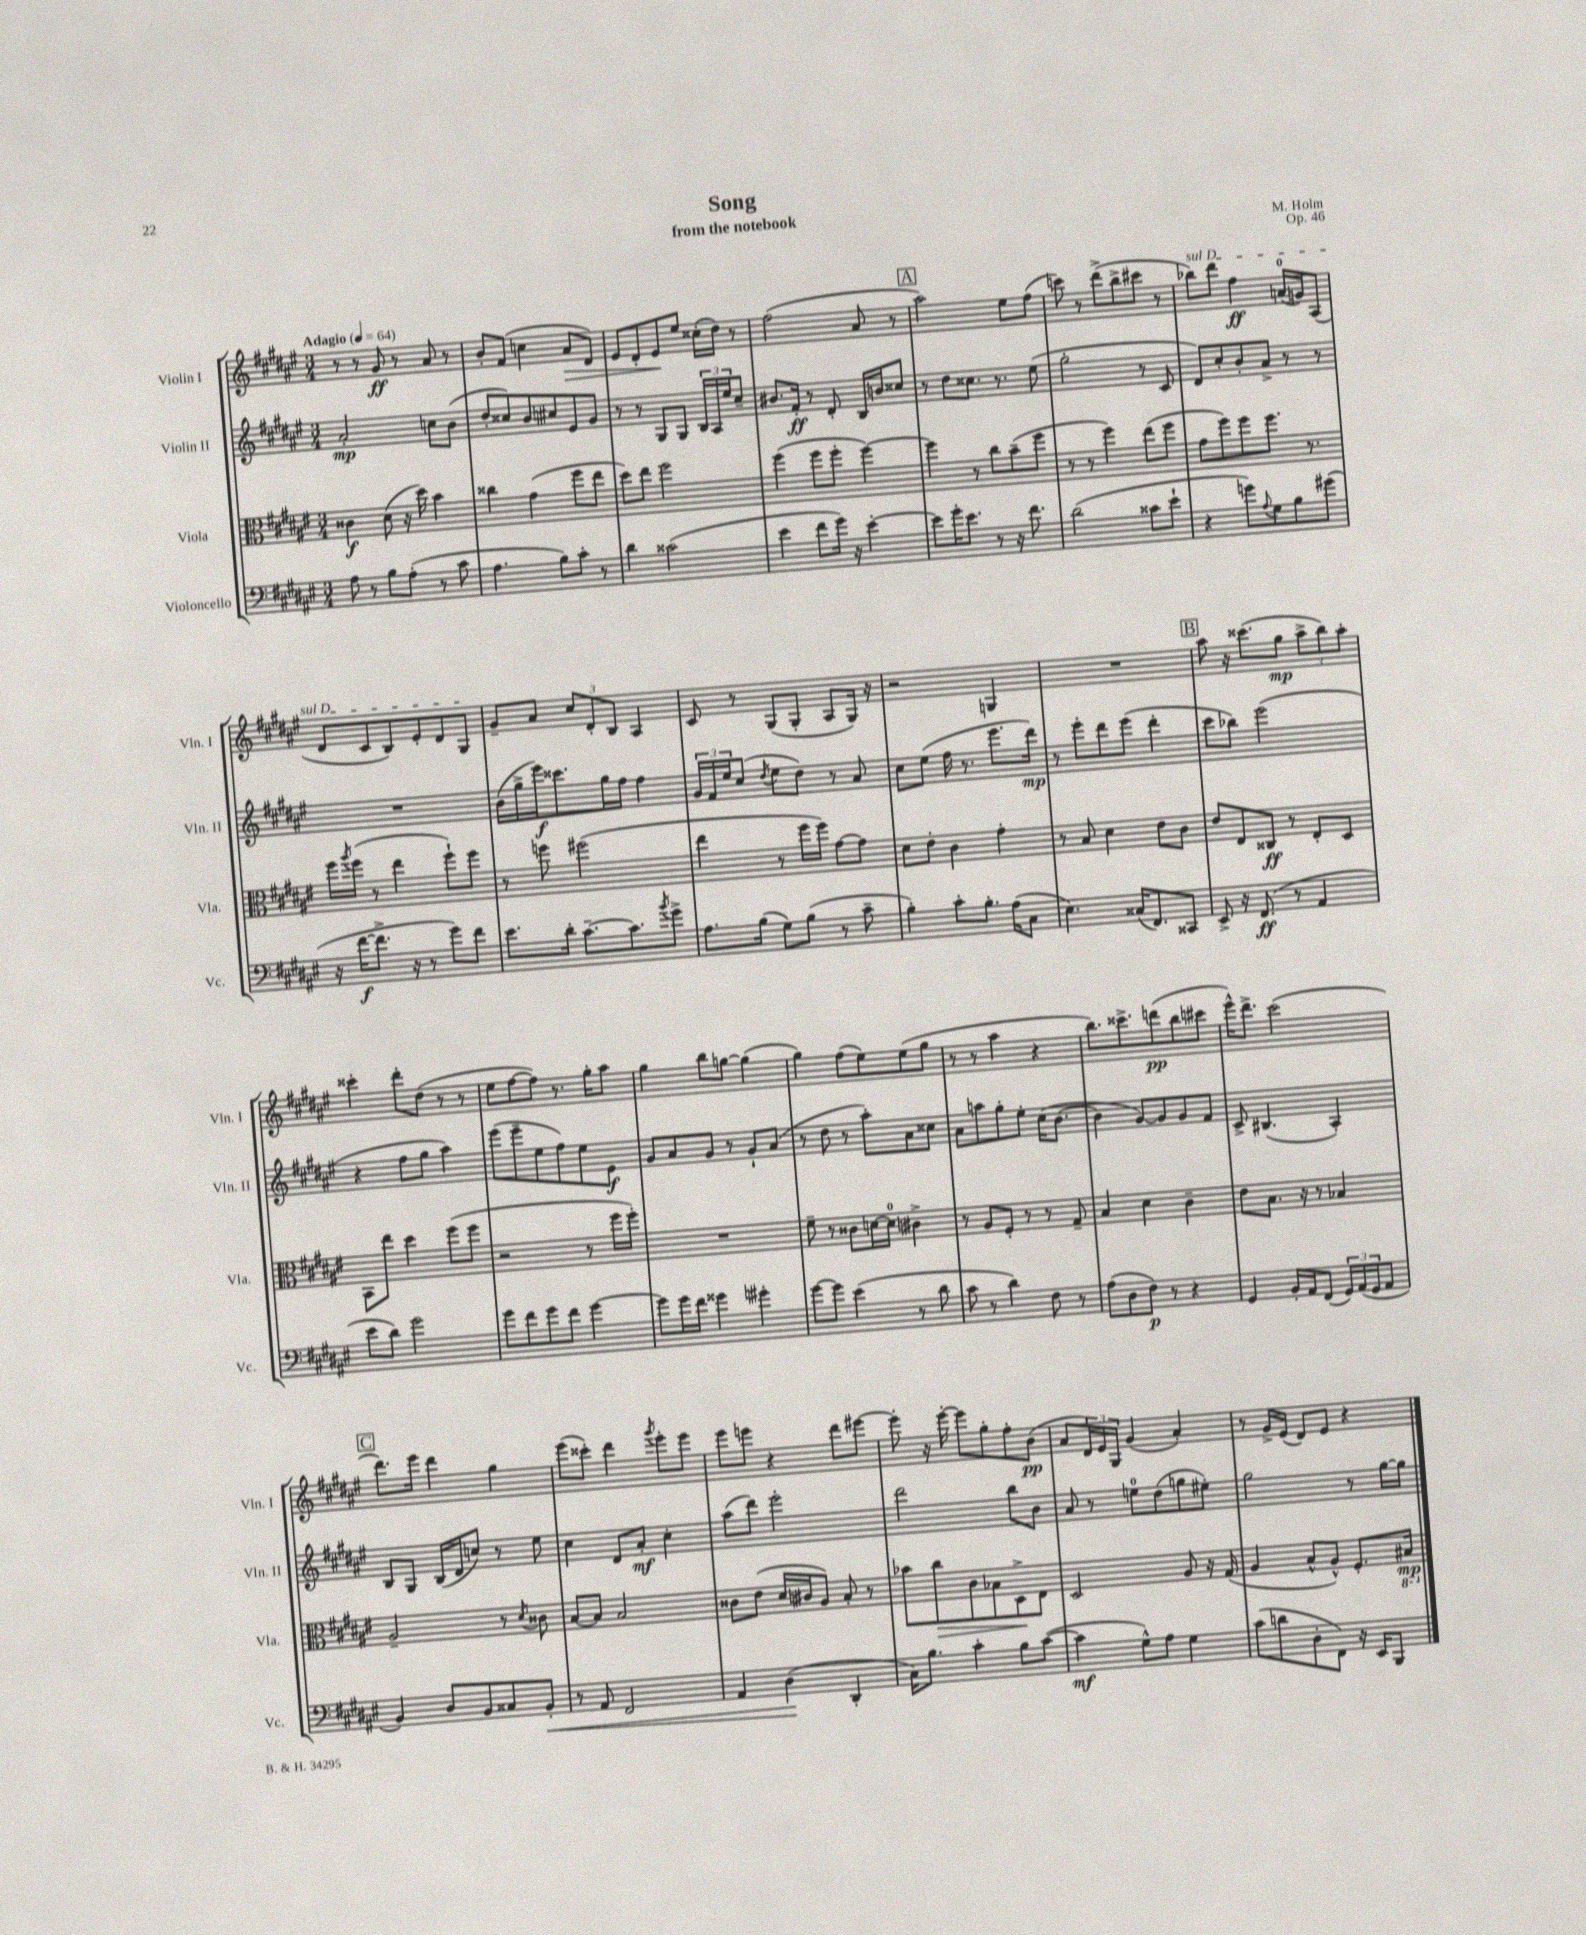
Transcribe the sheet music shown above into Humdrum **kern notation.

**kern	**kern	**kern	**kern
*staff4	*staff3	*staff2	*staff1
*clefF4	*clefC3	*clefG2	*clefG2
*k[f#c#g#d#a#e#]	*k[f#c#g#d#a#e#]	*k[f#c#g#d#a#e#]	*k[f#c#g#d#a#e#]
*M3/4	*M3/4	*M3/4	*M3/4
*MM64	*MM64	*MM64	*MM64
8A#	4c##	2a#'	8r
8r	.	.	8r
8B	(8d#	.	8g#
(8A#'	16r	.	8r
.	16dd#)	.	.
8r	4b	8cc	8a#
8c#	.	(8b	8r
=	=	=	=
4.A#	4cc##	8dd#'	8b'
.	.	8cc##)	(8f#
.	(4g#	8b	4cc
8B)	.	8cc#	.
8c#'	8ff#	8e#	8a#
8r	8ee#	8g#	8d#)
=	=	=	=
4d#	8dd#)	8r	8e#
.	8ee#	8r	8d#'
(2c##	2ff#	8G#	8e#
.	.	8G#	8ee#
.	.	24B	(16cc##'
.	.	24A#	.
.	.	.	16dd#)
.	.	24ee#	.
.	.	8cc#~	8r
=	=	=	=
4e#	(4ff#	8.b#	(2ff#
.	.	16f#'	.
8f#	8ff#	8r	.
16g#)	8ff#'	8d#'	.
16r	.	.	.
[4e#'	[4ff#)	16B	8a#
.	.	16b	.
.	.	8cc##	8r
=	=	=	=
8e#]	4ff#]	8r	2aa#)
16g#'	.	8dd#	.
8.e#	.	.	.
.	8r	8.cc##	.
8r	8cc#	.	.
.	.	8.r	.
16r	(8b~	.	8ee#
8.f#	.	.	.
.	8ff#	(8ee#	(8ff#
=	=	=	=
(2d#	8r	2gg#'	8ccc)
.	8r	.	8r
.	4ff#)	.	(8ddd#^
.	.	.	8bb^
8c##	(8ee#	8r	8ccc#
8e#`	8ff#	8c#	8r
=	=	=	=
4r	8g#	8d#)	8bb-)
.	8ff#)	8cc#'	8ddd#
8g)	8ff#	8b'	4ff#
8qqA#	.	.	.
8G#	8.ff#	8a#^	.
8B	.	8r	(16a
.	8.r	.	16g)
(8g#	.	8r	(8A#
=	=	=	=
16r	16ff#	2.r	8d#
.	8qaa#	.	.
[16f#	(16ff#	.	.
8.f#^]	8r	.	8c#
.	4ee#	.	8B)
16r	.	.	.
8r	.	.	8e#'
8g#)	8ff#`)	.	8d#
8f#	8ff#	.	8G#
=	=	=	=
8.e#	8r	(16b	8g#~
.	.	16gg#^	.
.	8ff	16eee#)	8a#
16d#'	.	8.ccc##	.
[8.c#~	(2ff#	.	12cc#
.	.	.	12d#'
.	.	16gg#	.
.	.	.	12B
8.c#]	.	16ff#	.
.	.	4ff#	4A#
8qb	.	.	.
8g#^	.	.	.
=	=	=	=
8.A#	4ee#	24g#	8c#
.	.	24f#	.
.	.	24ee#	.
.	.	(8cc#	8r
(16B	.	.	.
.	.	8qdd#	.
8G#)	8r	8ee#	(8G#
(8B	16ff#	8dd#)	8G#'
.	16ff#)	.	.
8r	[8g#	8r	8A#
8c#~	8g#]	8a#	16G#)
.	.	.	16r
=	=	=	=
4B')	8d#	8cc#	2r
.	8e#'	(8ee#	.
8c#'	4c#	16ff#	.
.	.	8.r	.
8.B'	.	.	.
.	4g#'	8.eee#	4G
(16A#	.	.	.
8C#	.	.	.
.	.	16ddd#)	.
=	=	=	=
4.E#)	8r	8r	2.r
.	8B	8eee#'	.
.	4d#	8ddd#	.
(16C##	.	(8eee#	.
8.FF#)	.	.	.
.	8e#	4ddd#'	.
8CC##	8c#	.	.
=	=	=	=
8EE#^	8e#	8ccc#	8aa#
16r	8E#	8bb-)	16r
(8.FF#	.	.	(8.ccc##
.	8C##	(2eee#	.
8r	8r	.	8gg#
4AA#	8E#'	.	12aa#^
.	.	.	12bb)
.	8D#	.	.
.	.	.	12aa#'
=	=	=	=
8e#	8BB	4r	4ccc##'
8d#)	8ee#	.	.
2g#	4dd#	8ff#	8ddd#'
.	.	8gg#	(8dd#
.	(8ff#	4aa#)	8r
.	8ff#	.	8r
=	=	=	=
8g#	2r	(8eee#	8ee#
8f#	.	8eee#~	[8ff#
8g#	.	8ee#	8ff#])
8f#	.	8ff#)	8.r
[4g#	8r	8ee#	.
.	.	.	16gg#'
.	16ff#	8e#	8aa#
.	16ff#')	.	.
=	=	=	=
8g#]	2.r	8g#	4gg#
16g#	.	8a#	.
16f#	.	.	.
4g##	.	8g#	8bb
.	.	8r	[8gg
4g#'	.	8g#`	(4gg]
.	.	(8a#	.
=	=	=	=
[8g#	8f#~	8r	4gg#)
8g#]	8r	8dd#	.
(4e#	8c##	8r	(8ff#
.	[16d	8aa#')	8ee#)
.	16d]	.	.
8r	4c#^	8a#	(8ee#
8d#	.	8cc##	8gg#
=	=	=	=
8c#	8r	8a#	8r
8r	8A#	8aa	8r
4d#)	8F#'	8gg#'	4aa#
.	8r	8ee#'	.
8F#	8r	(16cc#	4r
.	.	[8.b	.
8r	8G#~	.	.
=	=	=	=
(8A#	4B	4b]	8.bb)
8D#	.	.	.
.	.	.	8.ccc##^
8F#)	4d#	[8g#)	.
8r	.	8g#]	(8ddd
4r	4c#~	8g#	8bb
.	.	8f#	8ccc#
=	=	=	=
4GG#	8e#	8c#^	16eee#^^)
.	.	.	8.ddd#^
.	8.B	(4.B#	.
16BB'	.	.	(2ccc#
16AA#	16r	.	.
(8FF#	8r	.	.
24GG#)	4B-	4A#')	.
(24AA#	.	.	.
24GG#	.	.	.
8AA#	.	.	.
=	=	=	=
4BB)	2A#~	8B	8.ddd#)
.	.	8G#	.
.	.	.	16eee#
8D#	.	(16B	4ddd#
.	.	16d#	.
8BB	.	8cc)	.
8C##	8r	8r	4gg#
.	8qd#	.	.
8BB'	8c##	8ee#	.
=	=	=	=
8r	[8B	4cc#	(8eee#
8AA#	8B]	.	8ccc##')
2FF#	2B	8d#	4ddd#
.	.	8a#'	.
.	.	.	8qggg#
.	.	4cc#'	8eee#'
.	.	.	8eee#
=	=	=	=
4AA#	8c##	(8aa#	8eee#
.	(8e#	8ddd#)	8eee
(4D#	16d#	2eee#'	4r
.	16c#	.	.
.	8A#)	.	.
4DD#'	8B'	.	8ddd#
.	8r	.	[8eee#
=	=	=	=
16C#)	8b-	2ddd#	8eee#']
8.B	.	.	.
.	8cc#	.	16r
.	.	.	[16eee#'
4c#'	8c#	.	8eee#]
.	8B-	.	8gg#'
8B	8D#^	8bb	8ff#'
([8c#	8E#	8b	(8b
=	=	=	=
4c#]	2D#	8a#	8a#
.	.	8r	24d#)
.	.	.	24e#
.	.	.	24G#
8G#^^)	.	8ee	(4g#
8A#	.	(8dd#	.
4G#	8A#	8gg	4a#')
.	16r	8ee#')	.
.	(16G#	.	.
=	=	=	=
(8c#	4A#	2gg#	8r
8d	.	.	16g#^
.	.	.	(16e#
8D#'	8B^^	.	8d#)
8FF#)	8A#^^)	.	8e#
16r	8.F#'	8r	4r
16EE#	.	.	.
8BBB	.	[16gg#	.
.	16BB#	16gg#]	.
==	==	==	==
*-	*-	*-	*-
